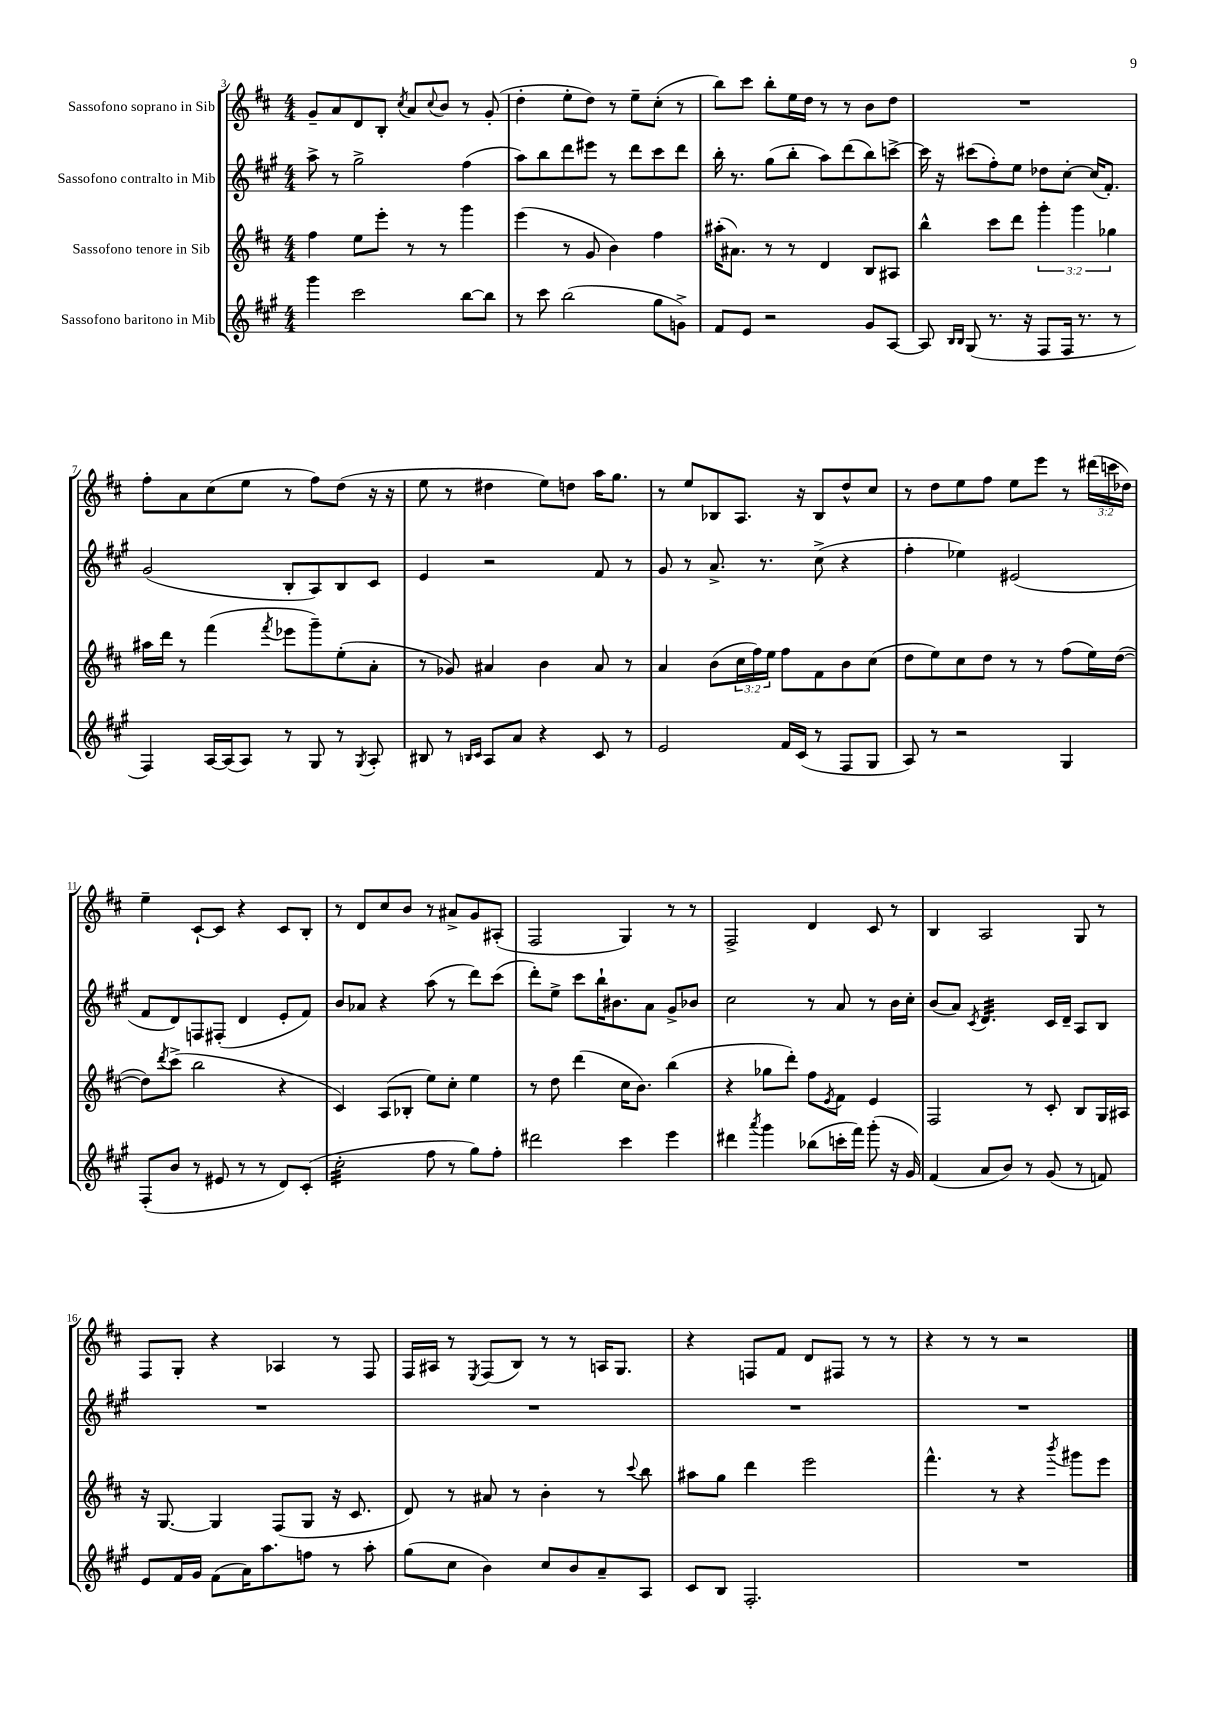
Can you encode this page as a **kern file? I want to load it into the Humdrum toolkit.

**kern	**kern	**kern	**kern
*staff4	*staff3	*staff2	*staff1
*clefG2	*clefG2	*clefG2	*clefG2
*k[f#c#g#]	*k[f#c#]	*k[f#c#g#]	*k[f#c#]
*M4/4	*M4/4	*M4/4	*M4/4
4ggg#\	4ff#\	8aa^\	8g~/L
.	.	8r	8a/
2ccc#\	8ee\L	2gg#^\	8d/
.	8eee'\J	.	8B'/J
.	.	.	8qcc#/
.	8r	.	8a/L
.	.	.	8qqcc#/
.	8r	.	8b/J
[8bb\L	4ggg\	(4ff#\	8r
8bb\]J	.	.	(8g'/
=	=	=	=
8r	(4eee\	8aa\L)	4dd'\
8ccc#\	.	8bb\	.
(2bb\	8r	8ddd\	8ee'\L
.	8g/	8eee#\J	8dd\J)
.	4b\)	8r	8r
.	.	8ddd\L	8ee~\L
8gg#\L	4ff#\	8ccc#\	(8cc#'\J
8g^\J)	.	8ddd\J	8r
=	=	=	=
8f#/L	(16aa#'\LK	16bb'\	8bb\L)
.	8.a#\J)	8.r	.
8e/J	.	.	8ccc#\J
2r	8r	(8gg#\L	8bb'\L
.	8r	8bb'\J	16ee\L
.	.	.	16dd\JJ
.	4d/	8aa\L)	8r
.	.	(8ddd\	8r
8g#/L	8B/L	8bb\)	8b\L
[8A/J	8A#/J	[8ccc^\J	8dd\J
=	=	=	=
8A/]	4bb^^\	16ccc\]	1r
.	.	16r	.
16qqB/LL	.	.	.
16qqB/JJ	.	.	.
(8G#/	.	(8ccc#\L	.
8.r	8ccc#\L	8ff#'\)	.
.	8ddd\J	8ee\J	.
16r	.	.	.
8F#/L	6ggg'\	8dd-\L	.
16F#/Jk	.	[8cc#'\J	.
.	6ggg\	.	.
8.r	.	.	.
.	.	(16cc#/]LK	.
.	.	8.f#'/J)	.
.	6gg-\	.	.
8r	.	.	.
=	=	=	=
4F#/)	16aa#\LL	(2g#/	8ff#'\L
.	16ddd\JJ	.	.
.	8r	.	8a\
[16A/LL	(4fff#\	.	(8cc#\
(16A/]J	.	.	.
8A/J)	.	.	8ee\J
.	8qfff#/	.	.
8r	8eee-\L	8B'/L	8r
8G#/	8ggg~\)	8A/)	8ff#\L)
8r	(8ee'\	8B/	(8dd\J
8qG#/	.	.	.
8A'/	8a'\J	8c#/J	16r
.	.	.	16r
=	=	=	=
8B#/	8r	4e/	8ee\
8r	8g-/)	.	8r
16qqB/LL	.	.	.
16qqc#/JJ	.	.	.
8A/L	4a#/	2r	4dd#\
8a/J	.	.	.
4r	4b\	.	8ee\L)
.	.	.	8dd\J
8c#/	8a#/	8f#/	16aa\LK
.	.	.	8.gg\J
8r	8r	8r	.
=	=	=	=
2e/	4a/	8g#/	8r
.	.	8r	8ee/L
.	(8b\L	8.a^/	8B-/
.	24cc#\L	.	8.A/J
.	24ff#\)	.	.
.	.	8.r	.
.	24ee\JJ	.	.
16f#/LL	8ff#\L	.	.
(16c#/JJ	.	.	16r
8r	8f#\	(8cc#^\	8B-/L
8F#/L	8b\	4r	8dd^^/
8G#/J	(8cc#\J	.	8cc#/J
=	=	=	=
8A/)	8dd\L	4ff#'\	8r
8r	8ee\)	.	8dd\L
2r	8cc#\	4ee-\)	8ee\
.	8dd\J	.	8ff#\J
.	8r	(2e#/	8ee\L
.	8r	.	8eee\J
4G#/	(8ff#\L	.	8r
.	16ee\L)	.	(24ddd#\LL
.	.	.	24ccc\
.	([16dd\JJ	.	.
.	.	.	24dd-\JJ)
=	=	=	=
(8F#'/L	8dd\]L)	8f#/L	4ee~\
.	8qddd/	.	.
8b/J	(8ccc#^\J	8d/)	.
8r	2bb\	8F/	[8c#`/L
8e#/	.	(8F#'/J	8c#/]J
8r	.	4d/	4r
8r	.	.	.
8d/L)	4r	8e'/L	8c#/L
(8c#'/J	.	8f#/J)	8B'/J
=	=	=	=
2cc#'\	4c#/)	8b/L	8r
.	.	8a-/J	8d/L
.	(8A/L	4r	8cc#/
.	8B-'/J	.	8b/J
8ff#\	8ee\L)	(8aa\	8r
8r	8cc#'\J	8r	8a#^/L
8gg#\L)	4ee\	8ddd\L)	8g/
8ff#'\J	.	(8ccc#\J	(8A#'/J
=	=	=	=
2ddd#\	8r	8ddd'\L)	2F#/
.	8dd\	8ee^\J	.
.	(4ddd\	8ccc#\L	.
.	.	16bb`\K	.
.	.	8.b#\	.
4ccc#\	16cc#\LK	.	4G/)
.	8.b\J)	.	.
.	.	8a\J	.
4eee\	(4bb\	8g#^/L	8r
.	.	8b-/J	8r
=	=	=	=
4ddd#\	4r	2cc#\	2F#^/
8qaaa/	.	.	.
4ggg#\	8gg-\L	.	.
.	8ddd'\J)	.	.
(8bb-\L	8ff#\L	8r	4d/
.	8qe/	.	.
16ccc'\L	8f#\J	8a/	.
16fff#\JJ)	.	.	.
(8ggg#'\	4e/	8r	8c#/
16r	.	16b\LL	8r
16g#/)	.	16cc#'\JJ	.
=	=	=	=
(4f#/	2F#/	(8b/L	4B/
.	.	8a/J)	.
.	.	8qc#/	.
8a/L	.	4.d/	2A/
8b/J)	.	.	.
8r	8r	.	.
(8g#/	8c#'/	16c#/LL	.
.	.	16d~/JJ	.
8r	8B/L	8A/L	8G/
8f/)	16G/L	8B/J	8r
.	16A#/JJ	.	.
=	=	=	=
8e/L	16r	1r	8F#/L
.	[8.G/	.	.
16f#/L	.	.	8G'/J
16g#/JJ	.	.	.
(8f#\L	4G/]	.	4r
16a\K)	.	.	.
8.aa\	.	.	.
.	(8F#/L	.	4A-/
8ff\J	8G/J	.	.
8r	16r	.	8r
.	8.c#/	.	.
8aa'\	.	.	8F#/
=	=	=	=
(8gg#\L	8d/)	1r	16F#/LL
.	.	.	16A#/JJ
8cc#\J	8r	.	8r
.	.	.	8qE/
4b\)	8a#/	.	(8F#/L
.	8r	.	8B/J)
8cc#/L	4b'\	.	8r
8b/	.	.	8r
8a~/	8r	.	16A/LK
.	.	.	8.G/J
.	8qqccc#/	.	.
8A/J	8bb\	.	.
=	=	=	=
8c#/L	8aa#\L	1r	4r
8B/J	8gg\J	.	.
2.F#'/	4ddd\	.	8F/L
.	.	.	8f#/J
.	2eee\	.	8d/L
.	.	.	8F#/J
.	.	.	8r
.	.	.	8r
=	=	=	=
1r	4.fff#^^\	1r	4r
.	.	.	8r
.	8r	.	8r
.	4r	.	2r
.	8qbbb/	.	.
.	8ggg#\L	.	.
.	8eee\J	.	.
==	==	==	==
*-	*-	*-	*-
